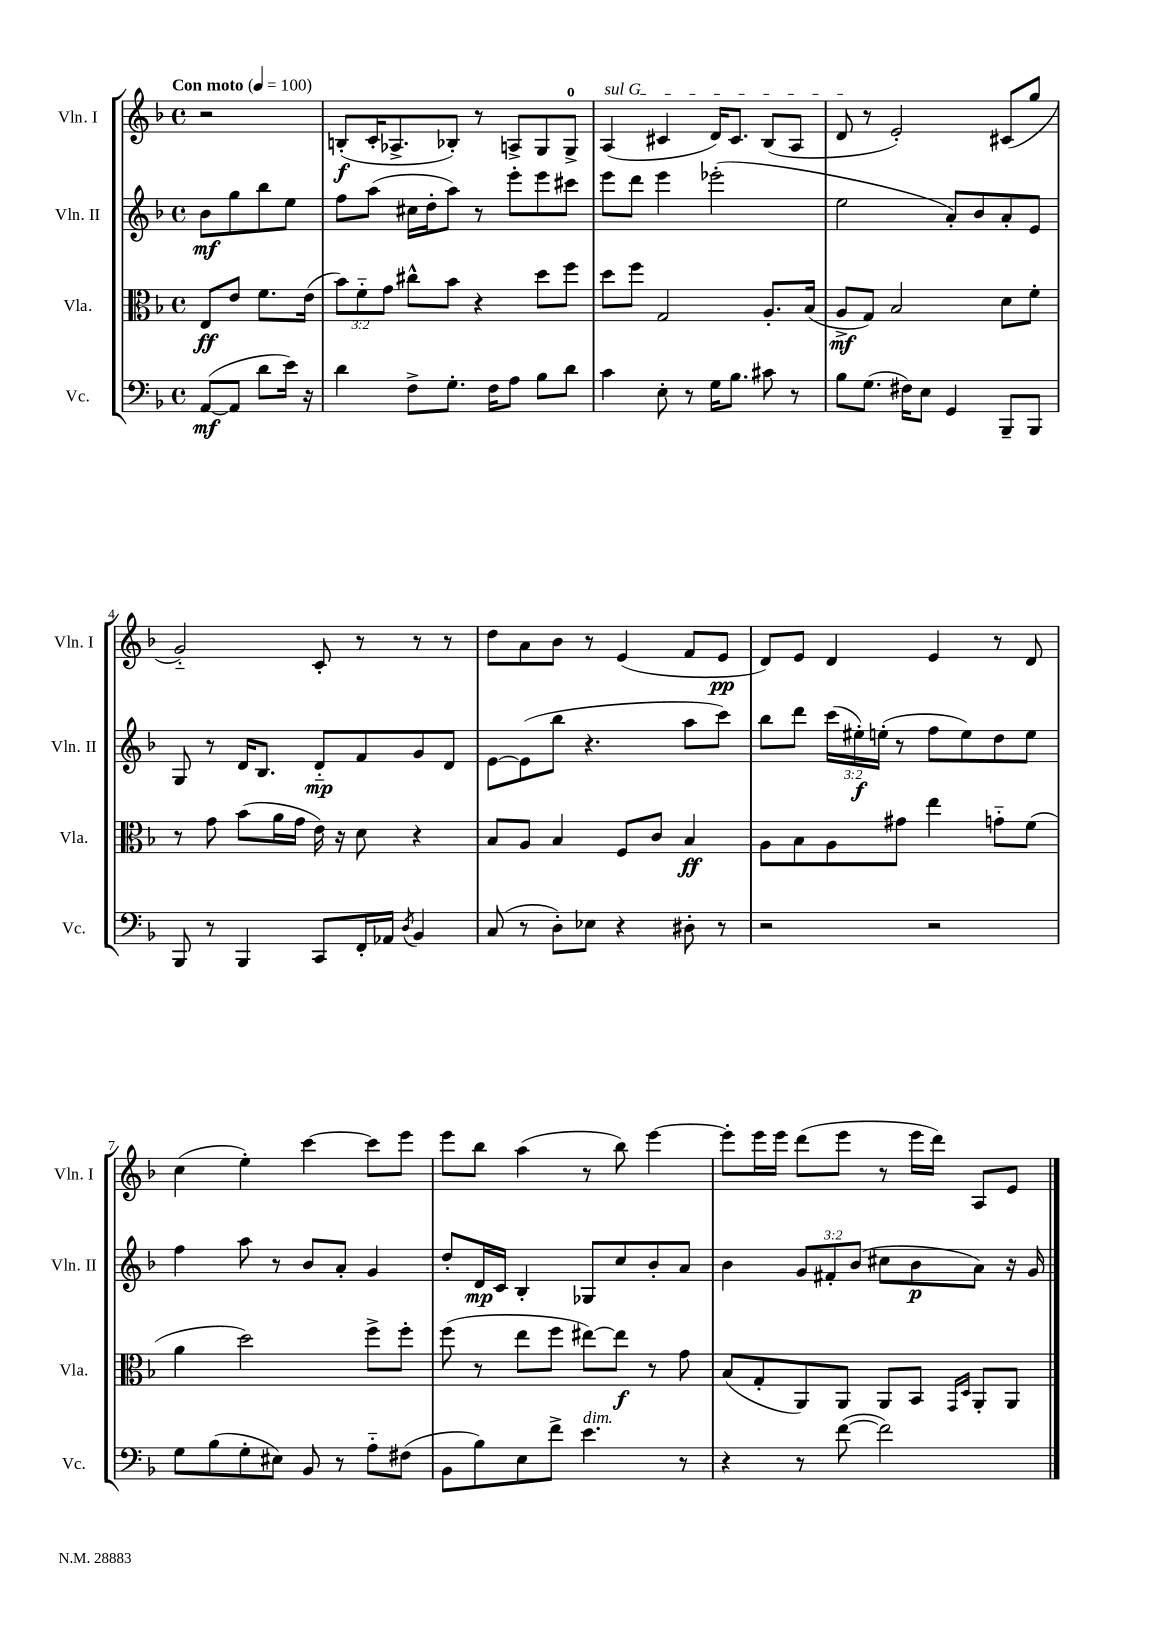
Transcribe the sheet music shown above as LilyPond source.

<<
\new StaffGroup <<
\new Staff = "s0" \with { instrumentName = "Vln. I" shortInstrumentName = "Vln. I" } {
    \clef treble \key f \major \defaultTimeSignature \time 4/4 \partial 2 \tempo "Con moto" 4 = 100
    r2 |
    b8-.\f( c'16-. aes8.-> bes8-.) r8 a8-> g8 g8-0-> |
    \once \override TextSpanner.bound-details.left.text = \markup { \italic "sul G" } a4\startTextSpan( cis'4 d'16) cis'8. bes8( a8 |
    d'8\stopTextSpan r8 e'2-.) cis'8( g''8 |
    g'2-_) c'8-. r8 r8 r8 |
    d''8 a'8 bes'8 r8 e'4( f'8 e'8\pp |
    d'8) e'8 d'4 e'4 r8 d'8 |
    c''4( e''4-.) c'''4~ c'''8 e'''8 |
    e'''8 bes''8 a''4( r8 bes''8) e'''4~ |
    e'''8-. e'''16 e'''16 d'''8( e'''8 r8 e'''16 d'''16) a8 e'8 \bar "|." |
}
\new Staff = "s1" \with { instrumentName = "Vln. II" shortInstrumentName = "Vln. II" } {
    \clef treble \key f \major \defaultTimeSignature \time 4/4 \override Staff.TupletNumber.text = #tuplet-number::calc-fraction-text \partial 2
    bes'8\mf g''8 bes''8 e''8 |
    f''8 a''8( cis''16 d''16-. a''8) r8 e'''8-. e'''8 cis'''8 |
    e'''8 d'''8 e'''4 ees'''2-.( |
    e''2 a'8-.) bes'8 a'8-. e'8 |
    g8 r8 d'16 bes8. d'8-_\mp f'8 g'8 d'8 |
    e'8~ e'8( bes''8 r4. a''8 c'''8) |
    bes''8 d'''8 \tuplet 3/2 { c'''16( eis''16-.\f) e''16-.( } r8 f''8 e''8) d''8 e''8 |
    f''4 a''8 r8 bes'8 a'8-. g'4 |
    d''8-. d'16\mp c'16 bes4-. ges8 c''8 bes'8-. a'8 |
    bes'4 \tuplet 3/2 { g'8 fis'8-. bes'8( } cis''8 bes'8\p a'8) r16 g'16 \bar "|." |
}
\new Staff = "s2" \with { instrumentName = "Vla." shortInstrumentName = "Vla." } {
    \clef alto \key f \major \defaultTimeSignature \time 4/4 \override Staff.TupletNumber.text = #tuplet-number::calc-fraction-text \partial 2
    e8\ff e'8 f'8. e'16( |
    \tuplet 3/2 { bes'8) f'8-_ g'8 } cis''8-^ bes'8 r4 d''8 f''8 |
    d''8 f''8 g2 a8.-. bes16( |
    a8->\mf g8) bes2 d'8 f'8-. |
    r8 g'8 bes'8( a'16 g'16 e'16) r16 d'8 r4 |
    bes8 a8 bes4 f8 c'8 bes4\ff |
    a8 bes8 a8 gis'8 e''4 g'8-_ f'8( |
    a'4 d''2) f''8-> f''8-. |
    f''8( r8 e''8 f''8 eis''8~) eis''8\f r8 g'8 |
    bes8( g8-. a,8) a,8 a,8 bes,8 \grace { g,16 d16 } a,8-. a,8 \bar "|." |
}
\new Staff = "s3" \with { instrumentName = "Vc." shortInstrumentName = "Vc." } {
    \clef bass \key f \major \defaultTimeSignature \time 4/4 \partial 2
    a,8~\mf( a,8 d'8 e'16) r16 |
    d'4 f8-> g8.-. f16 a8 bes8 d'8 |
    c'4 e8-. r8 g16 bes8. cis'8 r8 |
    bes8 g8.( fis16) e8 g,4 bes,,8-- bes,,8 |
    bes,,8 r8 bes,,4 c,8 f,16-. aes,16 \acciaccatura { d8 } bes,4 |
    c8( r8 d8-.) ees8 r4 dis8-. r8 |
    r2 r2 |
    g8 bes8( g8-. eis8) bes,8 r8 a8-_ fis8( |
    bes,8 bes8) e8 f'8-> e'4.^\markup { \italic "dim." } r8 |
    r4 r8 f'8~( f'2) \bar "|." |
}
>>
>>
